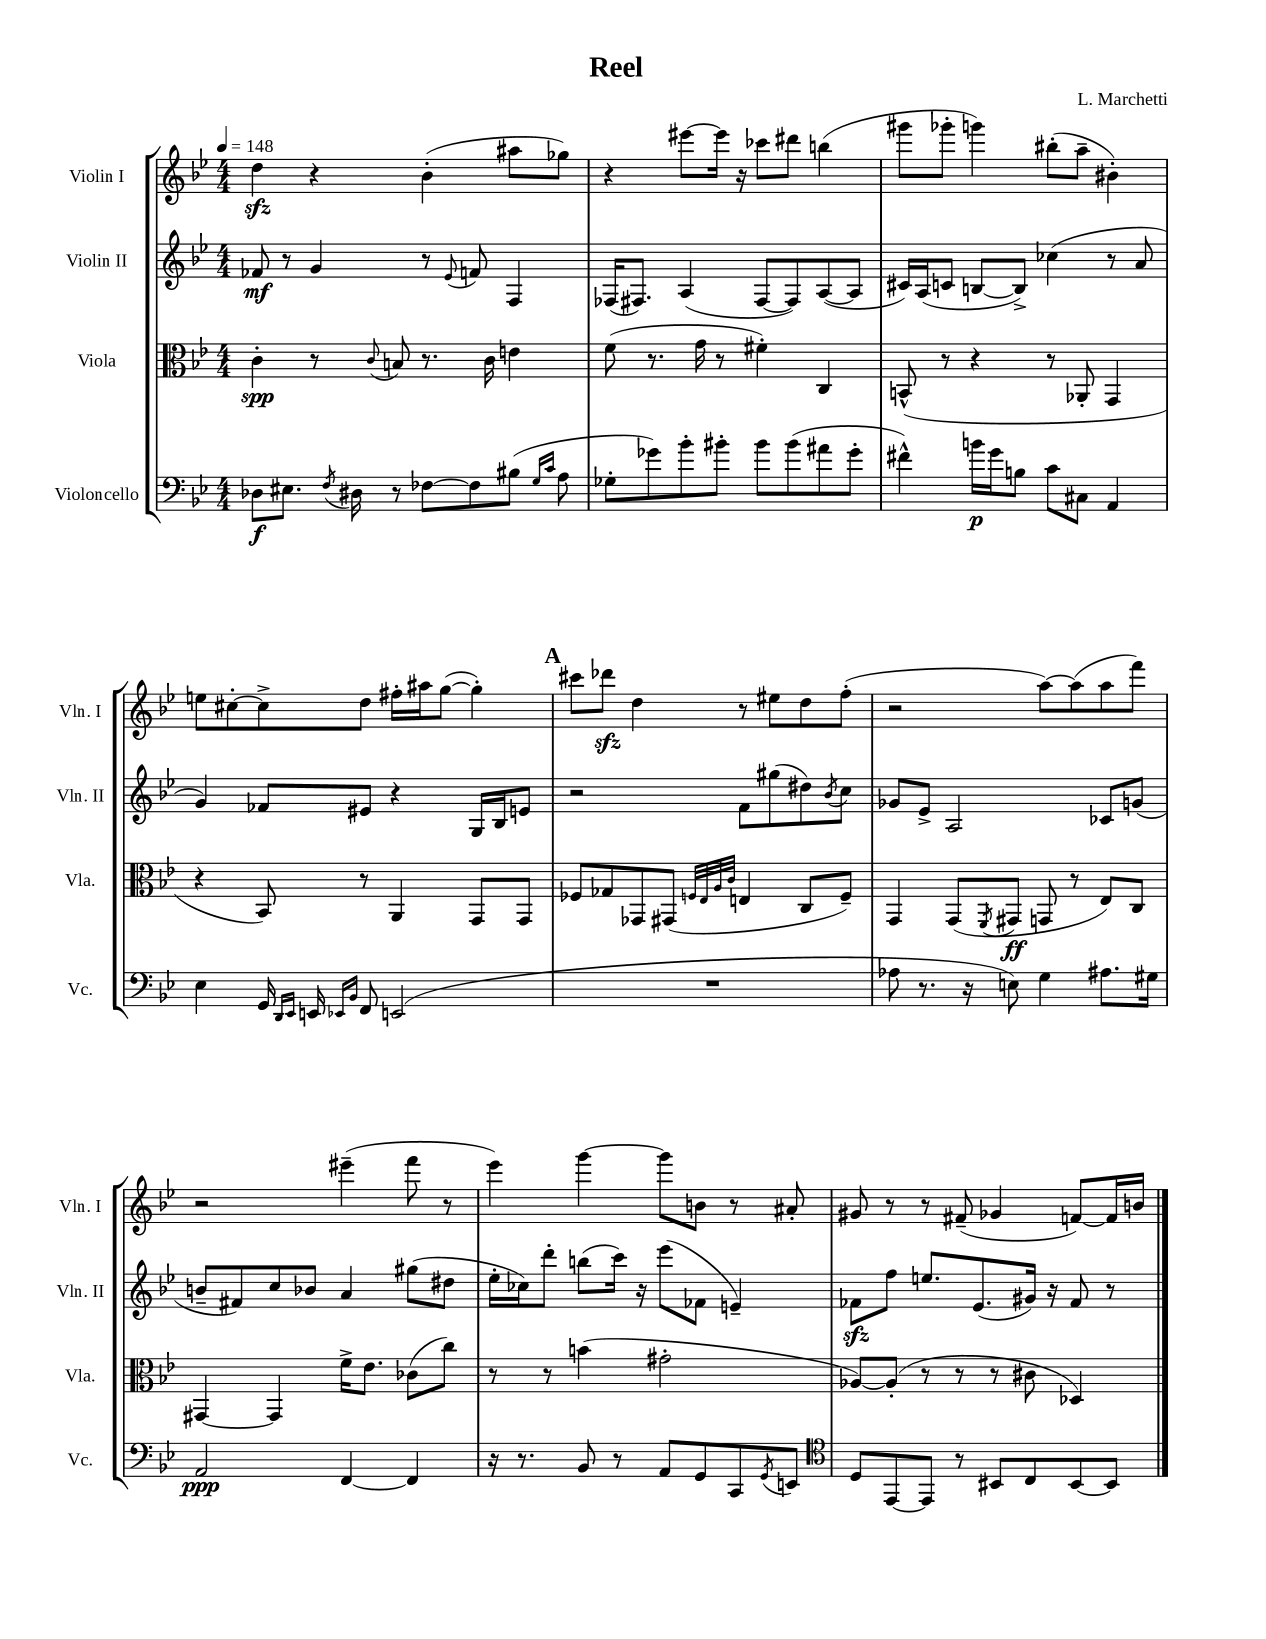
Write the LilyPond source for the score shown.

\header { title = "Reel" composer = "L. Marchetti" }
<<
\new StaffGroup <<
\new Staff = "s0" \with { instrumentName = "Violin I" shortInstrumentName = "Vln. I" } {
    \clef treble \key bes \major \numericTimeSignature \time 4/4 \tempo 4 = 148
    d''4\sfz r4 bes'4-.( ais''8 ges''8) |
    r4 eis'''8~ eis'''16 r16 ces'''8 dis'''8 b''4( |
    gis'''8 ges'''8-. g'''4) bis''8-.( a''8-- bis'4-.) |
    e''8 cis''8~-. cis''8-> d''8 fis''16-. ais''16 g''8~( g''4-.) |
    \mark \markup { \bold "A" } cis'''8 des'''8\sfz d''4 r8 eis''8 d''8 f''8-.( |
    r2 a''8~) a''8( a''8 f'''8) |
    r2 eis'''4--( f'''8 r8 |
    ees'''4) g'''4~ g'''8 b'8 r8 ais'8-. |
    gis'8 r8 r8 fis'8--( ges'4 f'8~) f'16 b'16 \bar "|." |
}
\new Staff = "s1" \with { instrumentName = "Violin II" shortInstrumentName = "Vln. II" } {
    \clef treble \key bes \major \numericTimeSignature \time 4/4
    fes'8\mf r8 g'4 r8 \appoggiatura { ees'8 } f'8 f4 |
    fes16( fis8.) a4( fis8~ fis8) a8~( a8 |
    cis'16) a16( c'8 b8~ b8->) ces''4( r8 a'8 |
    g'4) fes'8 eis'8 r4 g16 bes16 e'8 |
    \mark \markup { \bold "A" } r2 f'8 gis''8( dis''8) \acciaccatura { bes'8 } c''8 |
    ges'8 ees'8-> a2 ces'8 g'8( |
    b'8-- fis'8) c''8 bes'8 a'4 gis''8( dis''8 |
    ees''16-. ces''16) d'''8-. b''8( c'''16) r16 ees'''8( fes'8 e'4--) |
    fes'8\sfz f''8 e''8. ees'8.( gis'16) r16 fes'8 r8 \bar "|." |
}
\new Staff = "s2" \with { instrumentName = "Viola" shortInstrumentName = "Vla." } {
    \clef alto \key bes \major \numericTimeSignature \time 4/4
    c'4-.\spp r8 \appoggiatura { c'8 } b8 r8. c'16 e'4 |
    f'8( r8. g'16 r8 fis'4-.) c4 |
    b,8-^( r8 r4 r8 aes,8-. g,4 |
    r4 bes,8) r8 a,4 g,8 g,8 |
    \mark \markup { \bold "A" } fes8 ges8 ges,8 gis,8( \grace { f32 ees32 a32 c'32 } e4 c8 f8--) |
    g,4 g,8( \acciaccatura { f,8 } gis,8\ff g,8 r8 ees8) c8 |
    gis,4~ gis,4 f'16-> ees'8. ces'8( c''8) |
    r8 r8 b'4( gis'2-. |
    aes8~) aes8-.( r8 r8 r8 cis'8 des4) \bar "|." |
}
\new Staff = "s3" \with { instrumentName = "Violoncello" shortInstrumentName = "Vc." } {
    \clef bass \key bes \major \numericTimeSignature \time 4/4
    des8\f eis8. \acciaccatura { f8 } dis16 r8 fes8~ fes8 bis8( \grace { g16 c'16 } a8 |
    ges8-. ges'8) bes'8-. bis'8-. bis'8 bis'8( ais'8 ges'8-. |
    fis'4-^) b'16\p g'16 b8 c'8 cis8 a,4 |
    ees4 g,16 \grace { d,16 ees,16 } e,16 \grace { ees,16 bes,16 } f,8 e,2( |
    \mark \markup { \bold "A" } R1 |
    aes8 r8. r16 e8) g4 ais8. gis16 |
    a,2\ppp f,4~ f,4 |
    r16 r8. bes,8 r8 a,8 g,8 c,8 \acciaccatura { g,8 } e,8 |
    \clef tenor d8 ees,8~ ees,8 r8 bis,8 c8 bis,8~ bis,8 \bar "|." |
}
>>
>>
\layout { \context { \Score \remove "Bar_number_engraver" } }
